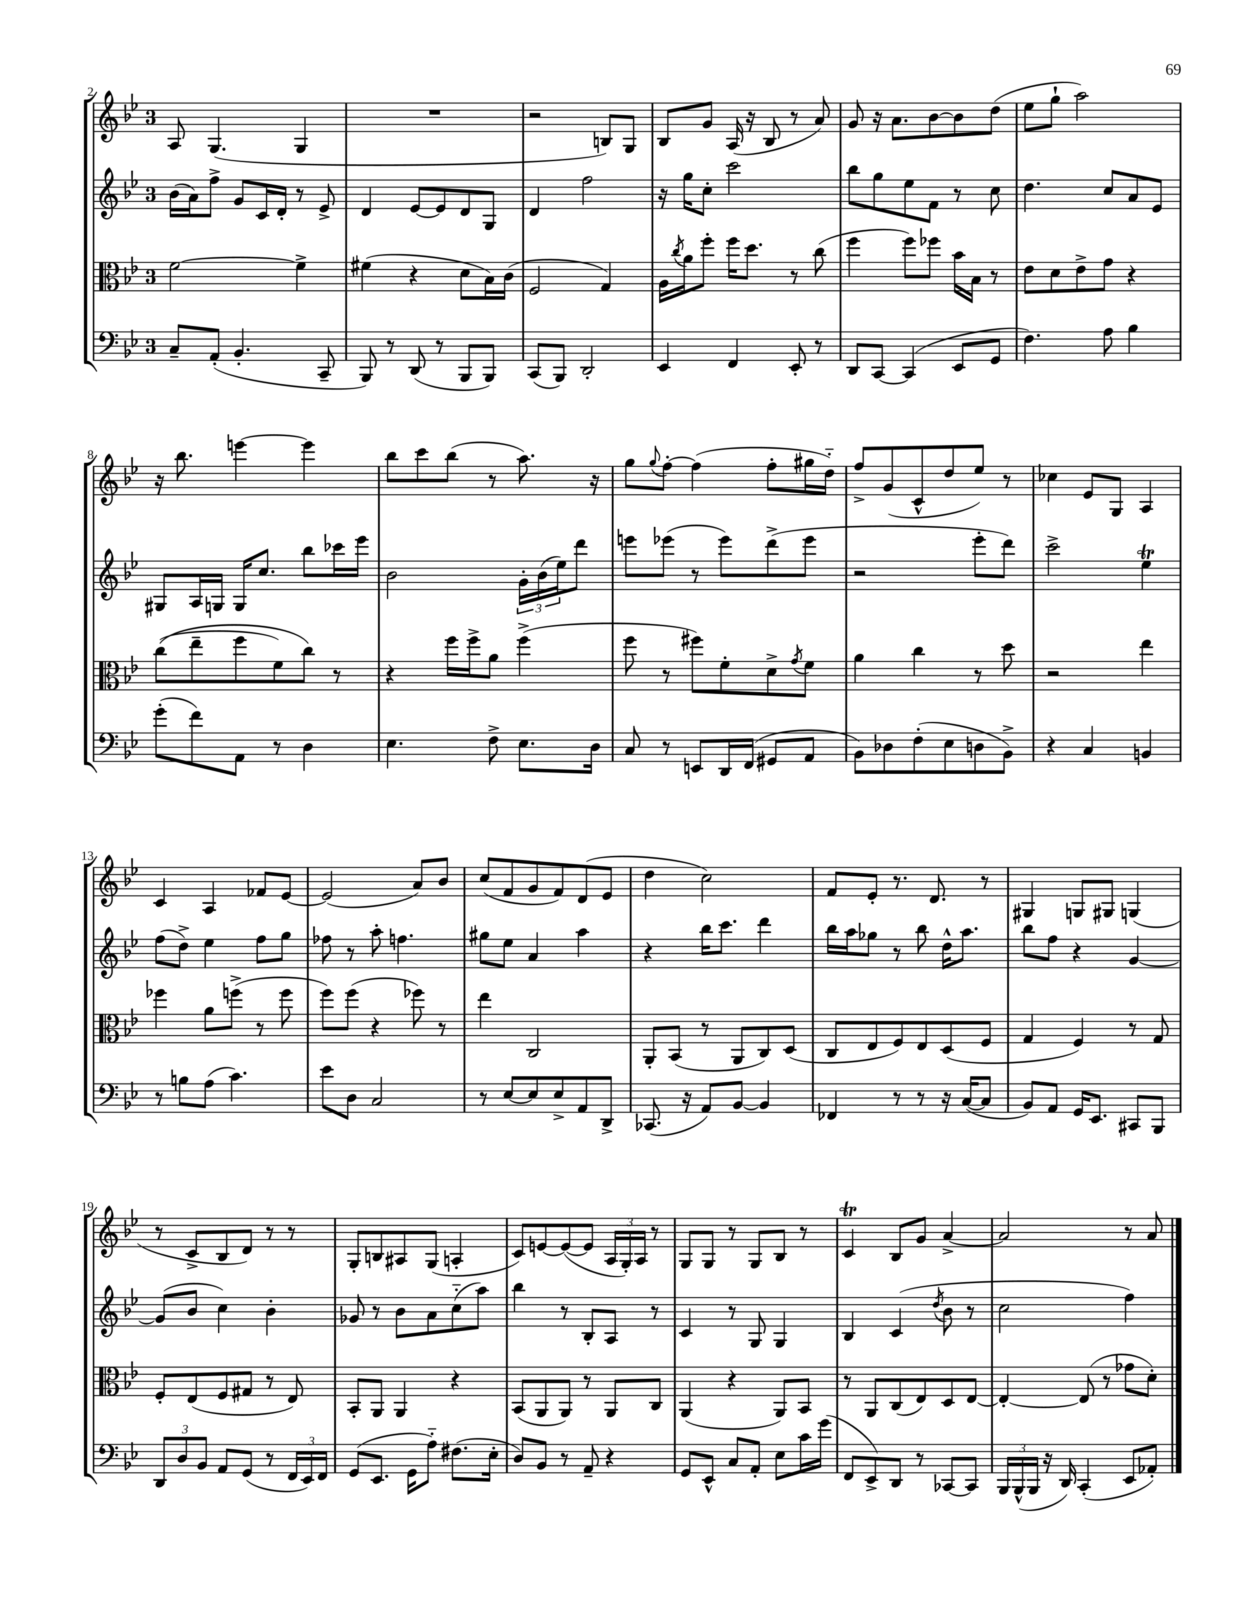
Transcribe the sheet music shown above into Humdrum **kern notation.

**kern	**kern	**kern	**kern
*staff4	*staff3	*staff2	*staff1
*clefF4	*clefC3	*clefG2	*clefG2
*k[b-e-]	*k[b-e-]	*k[b-e-]	*k[b-e-]
*M3/4	*M3/4	*M3/4	*M3/4
8C~/L	[2f\	(16b-\LL	8A/
.	.	16a\J)	.
(8AA'/J	.	8ff^\J	(4.G/
4.BB-'/	.	8g/L	.
.	.	16c/L	.
.	.	16d'/JJ	.
.	4f^\]	8r	4G/
8CC~/	.	8e-^/	.
=	=	=	=
8BBB-/)	(4f#\	4d/	2.r
8r	.	.	.
(8DD/	4r	[8e-/L	.
8r	.	8e-/]	.
8BBB-/L	8d\L	8d/	.
8BBB-/J)	16B-\L)	8G/J	.
.	(16c\JJ	.	.
=	=	=	=
(8CC/L	2F/	4d/	2r
8BBB-/J)	.	.	.
2DD'/	.	2ff\	.
.	4G/)	.	8B/L)
.	.	.	8G/J
=	=	=	=
4EE-/	16A\LL	16r	8B-/L
.	8qcc/	.	.
.	16a\J	16gg\LK	.
.	8ff'\J	8cc'\J	8g/J
4FF/	16ff\LK	2ccc\	(16A/
.	8.dd\J	.	16r
.	.	.	8B-/
8EE-'/	8r	.	8r
8r	(8cc\	.	8a/)
=	=	=	=
8DD/L	4ff\	8bb-\L	8g/
[8CC/J	.	8gg\	16r
.	.	.	8.a\L
(4CC/]	8ff\L)	8ee-\	.
.	8ff-\J	8f\J	[8b-\
8EE-/L	16b-\LL	8r	8b-\]
.	16B-\JJ	.	.
8GG/J	8r	8cc\	(8dd\J
=	=	=	=
4.F\)	8e-\L	4.dd\	8ee-\L
.	8d\	.	8gg`\J
.	8e-^\	.	2aa\)
8A\	8g\J	8cc/L	.
4B-\	4r	8a/	.
.	.	8e-/J	.
=	=	=	=
(8g'\L	&((8cc\L	8G#/L	16r
.	.	.	8.bb-\
8f\)	8ee-~\	16A/L	.
.	.	16G/JJ	.
8AA\J	8ff\	16G/LK	[4eee\
.	.	8.cc/J	.
8r	8f\)	.	.
4D\	8cc\J&)	8bb-\L	4eee\]
.	8r	16ccc-\L	.
.	.	16eee-\JJ	.
=	=	=	=
4.E-\	4r	2b-\	8bb-\L
.	.	.	8ccc\
.	16ff\LL	.	(8bb-\J
.	16ff^\J	.	.
8F^\	8a\J	.	8r
8.E-\L	(4ff^\	24g'\LL	8.aa\)
.	.	(24b-\	.
.	.	24ee-\J)	.
.	.	8ddd\J	.
16D\Jk	.	.	16r
=	=	=	=
8C/	8ff\	8eee\L	8gg\L
.	.	.	8qqgg/
8r	8r	(8eee-\J	[8ff'\J
8EE/L	8ff#\L)	8r	(4ff\]
16DD/L	8f'\	8eee-\L)	.
(16FF/JJ	.	.	.
8GG#/L	8d^\	(8ddd^\	8ff'\L
.	8qg/	.	.
8AA/J	8f\J	8eee-\J	16gg#\L
.	.	.	16dd'~\JJ)
=	=	=	=
8BB-\L)	4a\	2r	8ff^/L
8D-\	.	.	(8g/
(8F'\	4cc\	.	8c^^/
8E-\	.	.	8dd/
8D\	8r	8eee-'\L	8ee-/J)
8BB-^\J)	8dd\	8ddd\J)	8r
=	=	=	=
4r	2r	2ccc^\	4cc-\
4C/	.	.	8e-/L
.	.	.	8G/J
4BB/	4ee-\	4ee-\	4A/
=	=	=	=
8r	4ff-\	(8ff\L	4c/
8B\L	.	8dd^\J)	.
(8A\J	8a\L	4ee-\	4A/
4.c\)	(8ff^\J	.	.
.	8r	8ff\L	8f-/L
.	8ff\	8gg\J	[8e-/J
=	=	=	=
8e-\L	8ff\L)	8ff-\	(2e-/]
8D\J	(8ff\J	8r	.
2C/	4r	8aa'\	.
.	.	4.ff\	.
.	8ff-\)	.	8a/L)
.	8r	.	8b-/J
=	=	=	=
8r	4ee-\	8gg#\L	(8cc/L
[8E-/L	.	8ee-\J	8f/
8E-/]	2C/	4a/	8g/
8E-^/	.	.	8f/)
8AA/	.	4aa\	(8d/
8DD^/J	.	.	8e-/J
=	=	=	=
(8.CC-/	8AA'/L	4r	4dd\
.	(8BB-/J	.	.
16r	.	.	.
8AA/L)	8r	16bb-\LK	2cc\)
.	.	8.ccc\J	.
[8BB-/J	8AA/L	.	.
4BB-/]	8C/)	4ddd\	.
.	(8D/J	.	.
=	=	=	=
4FF-/	8C/L	16bb-\LL	8f/L
.	.	16aa\J	.
.	8E-/	8gg-\J	8e-'/J
8r	8F/)	8r	8.r
8r	8E-/	8bb-\	.
.	.	.	8.d/
16r	(8D/	16dd^^\LK	.
([16C/LK	.	8.aa\J	.
8C/]J	8F/J	.	8r
=	=	=	=
8BB-/L)	4G/	8bb-\L	4G#/
8AA/J	.	8ff\J	.
16GG/LK	4F/)	4r	8G/L
8.EE-/J	.	.	.
.	.	.	8G#/J
8CC#/L	8r	[4g/	(4G/
8BBB-/J	8G/	.	.
=	=	=	=
12DD/L	8F'/L	(8g/]L	8r
12D/	.	.	.
.	(8E-/	8b-/J	8c^/L
12BB-/J	.	.	.
8AA/L	8F/	4cc\)	8B-/
(8GG/J	8G#/J	.	8d/J)
8r	8r	4b-'\	8r
24FF/LL	8E-/)	.	8r
24EE-/)	.	.	.
24FF/JJ	.	.	.
=	=	=	=
(8GG/L	8BB-'/L	8g-/	8G'/L
8.EE-/J	8AA/J	8r	8B/
.	4AA/	8b-\L	8A#/
16GG\LK	.	.	.
8A'~\J)	.	8a\	(8G/J
(8.F#\L	4r	(8cc'~\	4A'/
.	.	8aa\J)	.
16E-'\Jk	.	.	.
=	=	=	=
8D/L)	(8BB-/L	4bb-\	8c/L)
8BB-/J	8AA/	.	[8e/
8r	8AA/J)	8r	(8e/_
8AA~/	8r	8B-'/L	8e/]J
4r	8AA/L	8A/J	24A/LL
.	.	.	24G'/)
.	.	.	24A/JJ
.	8C/J	8r	8r
=	=	=	=
8GG/L	(4AA/	4c/	8G/L
8EE-^^/J	.	.	8G/J
8C/L	4r	8r	8r
8AA'/J	.	8G/	8G/L
8E-\L	8AA/L)	4G/	8B-/J
16c\L	8BB-/J	.	8r
(16g\JJ	.	.	.
=	=	=	=
8FF/L	8r	4B-/	4c/
8EE-^/)	8AA/L	.	.
8DD/J	(8C/	(4c/	8B-/L
8r	8E-/)	.	8g/J
.	.	8qdd/	.
[8CC-/L	8D/	8b-\	[4a^/
8CC-/]J	[8E-/J	8r	.
=	=	=	=
24BBB-/LL	4E-'/_	2cc\	2a/]
(24BBB-^^/	.	.	.
24BBB-/JJ	.	.	.
16r	.	.	.
16DD/)	.	.	.
(4CC'/	(8E-/]	.	.
.	8r	.	.
8EE-/L	8g-\L	4ff\)	8r
8AA-'/J)	8d'\J)	.	8a/
==	==	==	==
*-	*-	*-	*-
